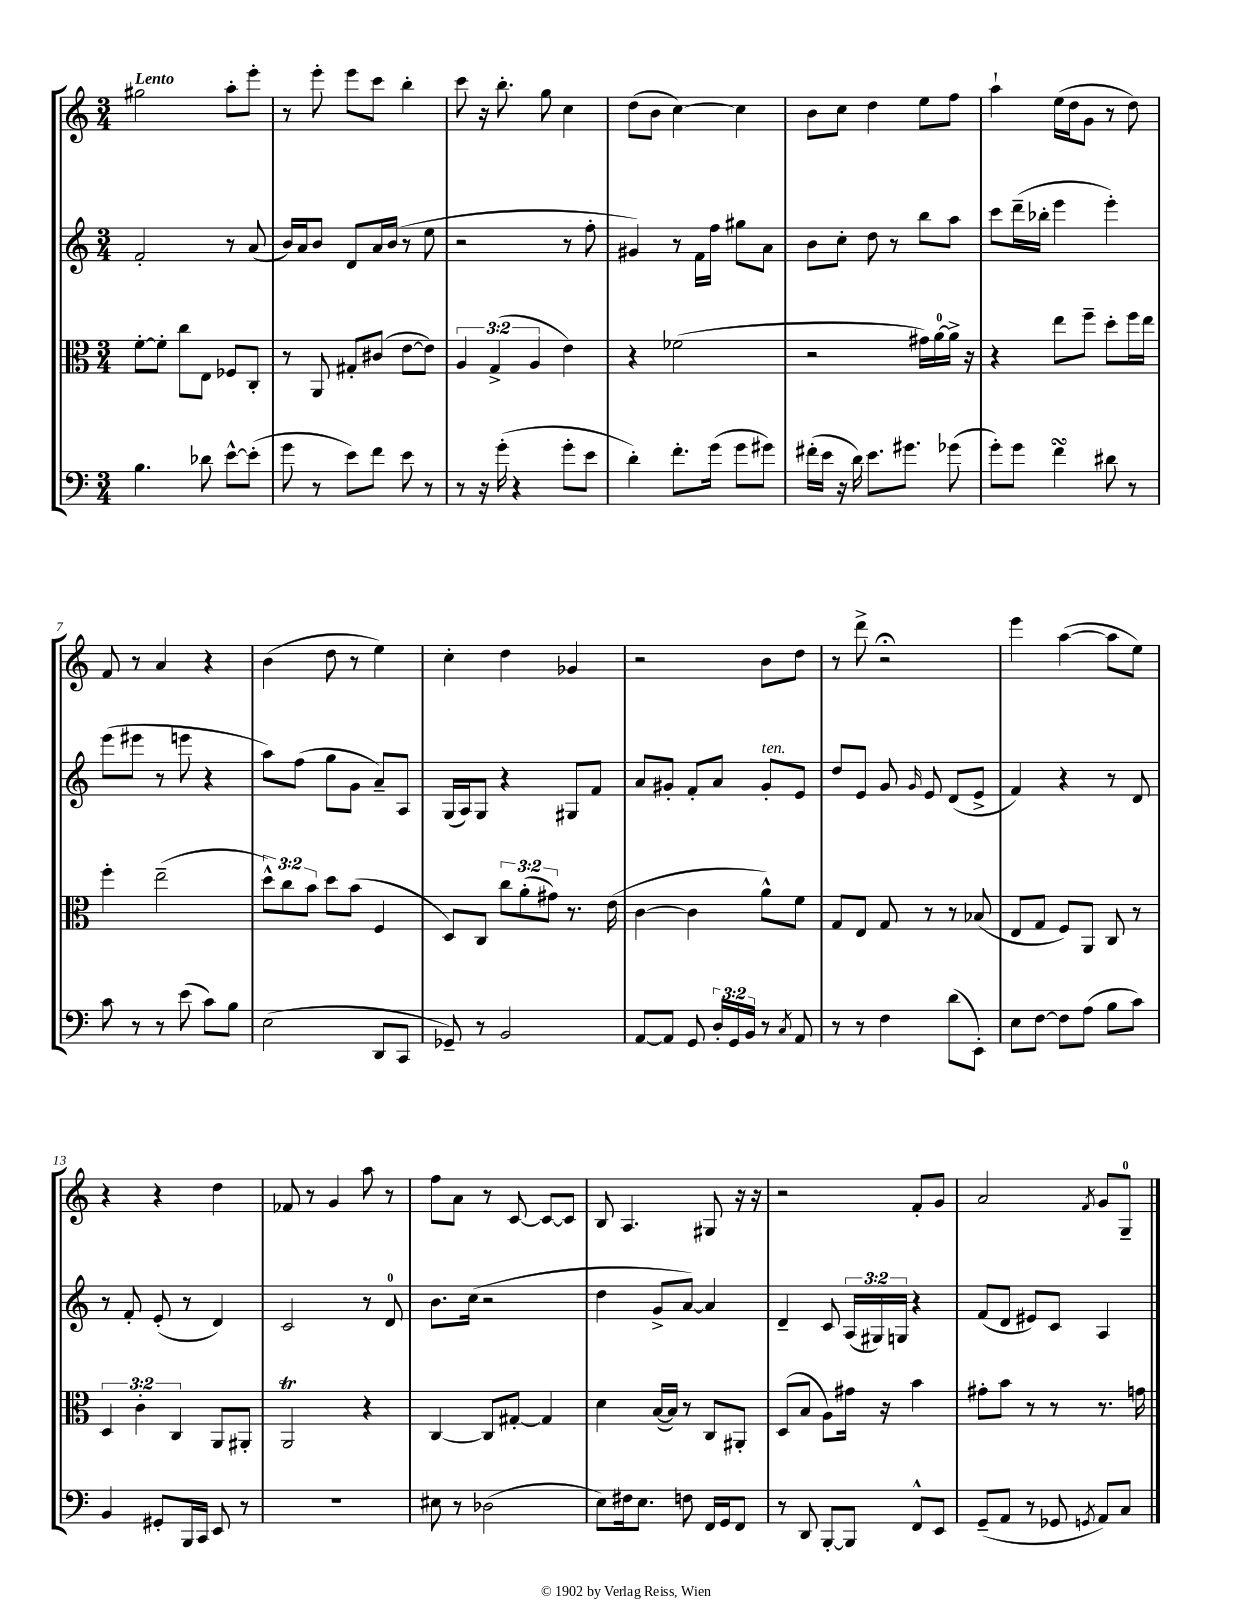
<<
\new StaffGroup <<
\new Staff = "s0" {
    \clef treble \key c \major \numericTimeSignature \time 3/4 \tempo "Lento"
    \autoBeamOff gis''2 a''8[-. e'''8]-. |
    r8 e'''8-. e'''8[ c'''8] b''4-. |
    c'''8 r16 b''8.-. g''8 c''4 |
    d''8[( b'8] c''4~) c''4 |
    b'8[ c''8] d''4 e''8[ f''8] |
    a''4-! e''16[( d''16 g'8] r8 d''8) |
    f'8 r8 a'4 r4 |
    b'4( d''8 r8 e''4) |
    c''4-. d''4 ges'4 |
    r2 b'8[ d''8] |
    r8 d'''8-> r2\fermata |
    e'''4 a''4~( a''8[ e''8]) |
    r4 r4 d''4 |
    fes'8 r8 g'4 a''8 r8 |
    f''8[ a'8] r8 c'8~ c'8[~ c'8] |
    b8 a4. gis8 r16 r16 |
    r2 f'8[-. g'8] |
    a'2 \acciaccatura { f'8 } g'8[ g8]-0-- \bar "|." |
}
\new Staff = "s1" {
    \clef treble \key c \major \numericTimeSignature \time 3/4 \override Staff.TupletNumber.text = #tuplet-number::calc-fraction-text
    \autoBeamOff f'2-. r8 a'8( |
    b'16[) a'16 b'8] d'8[ a'16 b'16]( r8 e''8 |
    r2 r8 f''8-. |
    gis'4) r8 f'16[ f''16] gis''8[ a'8] |
    b'8[ c''8]-. d''8 r8 b''8[ a''8] |
    c'''8[ d'''16--( bes''16]-. e'''4 e'''4-.) |
    e'''8[( eis'''8] r8 e'''8 r4 |
    a''8[) f''8]( g''8[ g'8] a'8[--) a8] |
    g16[( a16) g8] r4 gis8[ f'8] |
    a'8[ gis'8]-. f'8[-. a'8] gis'8[-.^\markup { \italic "ten." } e'8] |
    d''8[ e'8] g'8 \grace { g'16 } e'8 d'8[( e'8]-> |
    f'4) r4 r8 d'8 |
    r8 f'8-. e'8-.( r8 d'4) |
    c'2 r8 d'8-0 |
    b'8.[ c''16]( r2 |
    d''4 g'8[-> a'8]~) a'4 |
    d'4-- c'8 \tuplet 3/2 { a16[( gis16) g16] } r4 |
    f'8[( d'8] eis'8[) c'8] a4 \bar "|." |
}
\new Staff = "s2" {
    \clef alto \key c \major \numericTimeSignature \time 3/4 \override Staff.TupletNumber.text = #tuplet-number::calc-fraction-text
    \autoBeamOff f'8[~-. f'8]-. c''8[ e8] fes8[ c8]-. |
    r8 a,8 gis8[-. cis'8]( e'8[~ e'8]) |
    \tuplet 3/2 { a4 g4->( a4 } e'4) |
    r4 fes'2( |
    r2 gis'16[) a'16-0~ a'16]-> r16 |
    r4 e''8[ f''8]-- d''8[-. f''16 e''16] |
    f''4-. e''2--( |
    \tuplet 3/2 { d''8[-^) c''8 b'8] } d''8[ b'8]( f4 |
    d8[) c8] \tuplet 3/2 { c''8[ a'8-.( gis'8]) } r8. e'16( |
    c'4~ c'4 a'8[-^) f'8] |
    g8[ e8] g8 r8 r8 bes8( |
    e8[ g8] f8[) a,8] c8 r8 |
    \tuplet 3/2 { d4 c'4-. c4 } a,8[ ais,8]-. |
    a,2\trill r4 |
    c4~ c8[ gis8]~-. gis4 |
    d'4 b16[~( b16]) r8 c8[ ais,8]-. |
    d8[( b8] a8[) gis'16] r16 b'4 |
    gis'8[-. b'8] r8 r8 r8. g'16 \bar "|." |
}
\new Staff = "s3" {
    \clef bass \key c \major \numericTimeSignature \time 3/4 \override Staff.TupletNumber.text = #tuplet-number::calc-fraction-text
    \autoBeamOff b4. des'8 e'8[~-^ e'8]-.( |
    g'8 r8 e'8[) f'8] e'8 r8 |
    r8 r16 g'16-.( r4 g'8[-. e'8] |
    d'4-.) f'8.[-. g'16]( g'8[ gis'8]) |
    fis'16[-.( e'16] r16 d'16) e'8.[ gis'8.] ges'8( |
    g'8[-.) g'8] f'4\turn dis'8 r8 |
    c'8 r8 r8 e'8( c'8[) b8] |
    e2( d,8[ c,8] |
    ges,8--) r8 b,2 |
    a,8[~ a,8] g,8 \tuplet 3/2 { d16[-. g,16 b,16] } r8 \acciaccatura { c8 } a,8 |
    r8 r8 f4 d'8[( e,8]-.) |
    e8[ f8]~ f8[ a8]( b8[ c'8]) |
    b,4 gis,8[-. b,,16 c,16] e,8 r8 |
    R2. |
    eis8 r8 des2( |
    e8[) fis16 e8.] f8 f,16[ g,16 f,8] |
    r8 d,8 b,,8[~-. b,,8] f,8[-^ e,8] |
    g,8[--( a,8] r8 ges,8 \acciaccatura { g,8 } a,8[) c8] \bar "|." |
}
>>
>>
